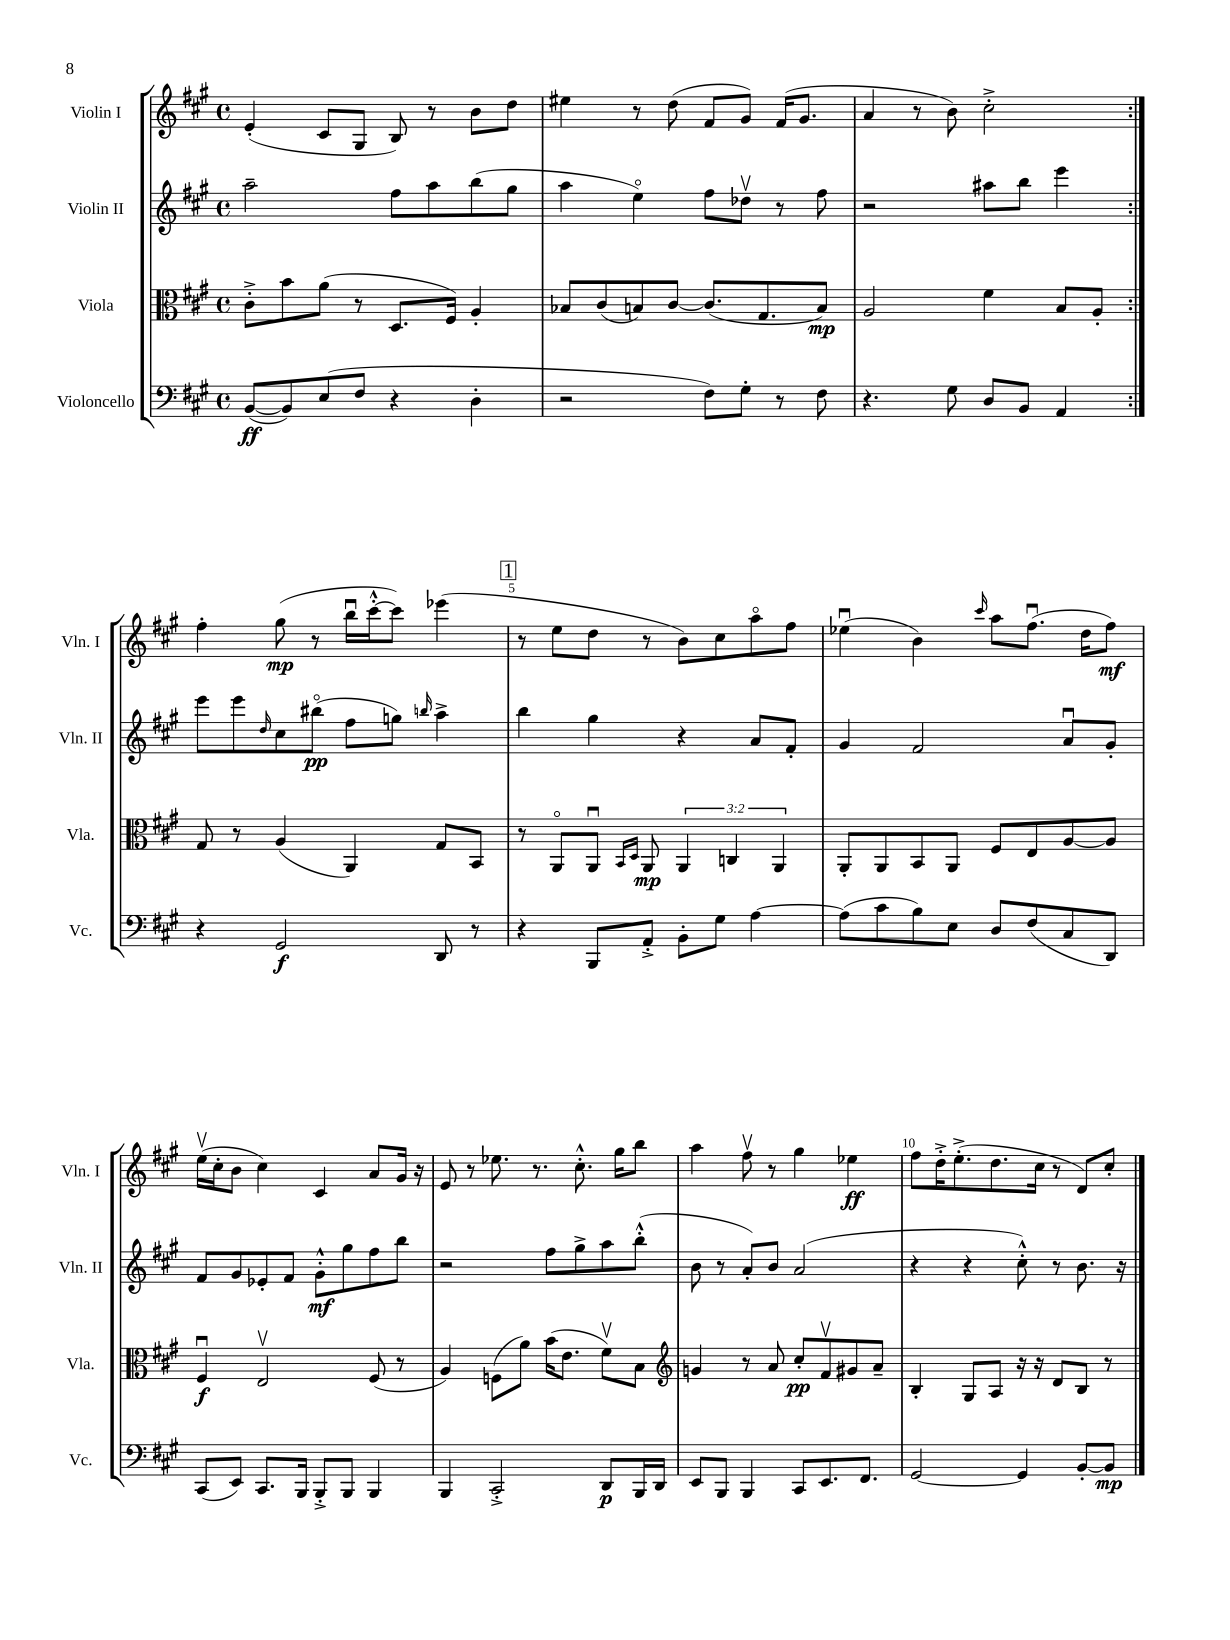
<<
\new StaffGroup <<
\new Staff = "s0" \with { instrumentName = "Violin I" shortInstrumentName = "Vln. I" } {
    \clef treble \key a \major \defaultTimeSignature \time 4/4
    \repeat volta 2 { e'4-.( cis'8 gis8 b8) r8 b'8 d''8 |
    eis''4 r8 d''8( fis'8 gis'8) fis'16( gis'8. |
    a'4 r8 b'8) cis''2-.-> | }
    fis''4-. gis''8\mp( r8 b''16\downbow cis'''16~-.-^ cis'''8) ees'''4( |
    \mark \markup { \box "1" } r8 e''8 d''8 r8 b'8) cis''8 a''8\flageolet fis''8 |
    ees''4\downbow( b'4) \grace { cis'''16 } a''8 fis''8.\downbow( d''16 fis''8\mf) |
    e''16\upbow( cis''16-. b'8 cis''4) cis'4 a'8 gis'16 r16 |
    e'8 r8 ees''8. r8. cis''8.-.-^ gis''16 b''8 |
    a''4 fis''8\upbow r8 gis''4 ees''4\ff |
    fis''8 d''16-.-> e''8.-.->( d''8. cis''16 r8 d'8) cis''8-. \bar "|." |
}
\new Staff = "s1" \with { instrumentName = "Violin II" shortInstrumentName = "Vln. II" } {
    \clef treble \key a \major \defaultTimeSignature \time 4/4
    \repeat volta 2 { a''2-- fis''8 a''8 b''8( gis''8 |
    a''4 e''4\flageolet) fis''8 des''8\upbow r8 fis''8 |
    r2 ais''8 b''8 e'''4 | }
    e'''8 e'''8 \grace { d''16 } cis''8 bis''8\flageolet\pp( fis''8 g''8) \grace { b''16 } a''4-> |
    \mark \markup { \box "1" } b''4 gis''4 r4 a'8 fis'8-. |
    gis'4 fis'2 a'8\downbow gis'8-. |
    fis'8 gis'8 ees'8-. fis'8 gis'8-.-^\mf gis''8 fis''8 b''8 |
    r2 fis''8 gis''8-> a''8 b''8-.-^( |
    b'8 r8 a'8-.) b'8 a'2( |
    r4 r4 cis''8-.-^) r8 b'8. r16 \bar "|." |
}
\new Staff = "s2" \with { instrumentName = "Viola" shortInstrumentName = "Vla." } {
    \clef alto \key a \major \defaultTimeSignature \time 4/4 \override Staff.TupletNumber.text = #tuplet-number::calc-fraction-text
    \repeat volta 2 { cis'8-.-> b'8 a'8( r8 d8. fis16) a4-. |
    bes8 cis'8( b8) cis'8~ cis'8.( gis8. b8\mp) |
    a2 fis'4 b8 a8-. | }
    gis8 r8 a4( a,4) gis8 b,8 |
    \mark \markup { \box "1" } r8 a,8\flageolet a,8\downbow \grace { b,16 d16 } a,8\mp \tuplet 3/2 { a,4 c4 a,4 } |
    a,8-. a,8 b,8 a,8 fis8 e8 a8~ a8 |
    fis4\downbow\f e2\upbow fis8( r8 |
    a4) f8( a'8) b'16( e'8. fis'8\upbow) b8 |
    \clef treble g'4 r8 a'8 cis''8-.\pp fis'8\upbow gis'8 a'8-- |
    b4-. gis8 a8 r16 r16 d'8 b8 r8 \bar "|." |
}
\new Staff = "s3" \with { instrumentName = "Violoncello" shortInstrumentName = "Vc." } {
    \clef bass \key a \major \defaultTimeSignature \time 4/4
    \repeat volta 2 { b,8~\ff( b,8) e8( fis8 r4 d4-. |
    r2 fis8) gis8-. r8 fis8 |
    r4. gis8 d8 b,8 a,4 | }
    r4 gis,2\f d,8 r8 |
    \mark \markup { \box "1" } r4 b,,8 a,8-.-> b,8-. gis8 a4~ |
    a8( cis'8 b8) e8 d8 fis8( cis8 d,8) |
    cis,8( e,8) cis,8. b,,16 b,,8-.-> b,,8 b,,4 |
    b,,4 cis,2-.-> d,8\p b,,16 d,16 |
    e,8 b,,8 b,,4 cis,8 e,8. fis,8. |
    gis,2~ gis,4 b,8~-. b,8\mp \bar "|." |
}
>>
>>
\layout { \context { \Score \override BarNumber.break-visibility = ##(#f #t #t) barNumberVisibility = #(every-nth-bar-number-visible 5) } }
